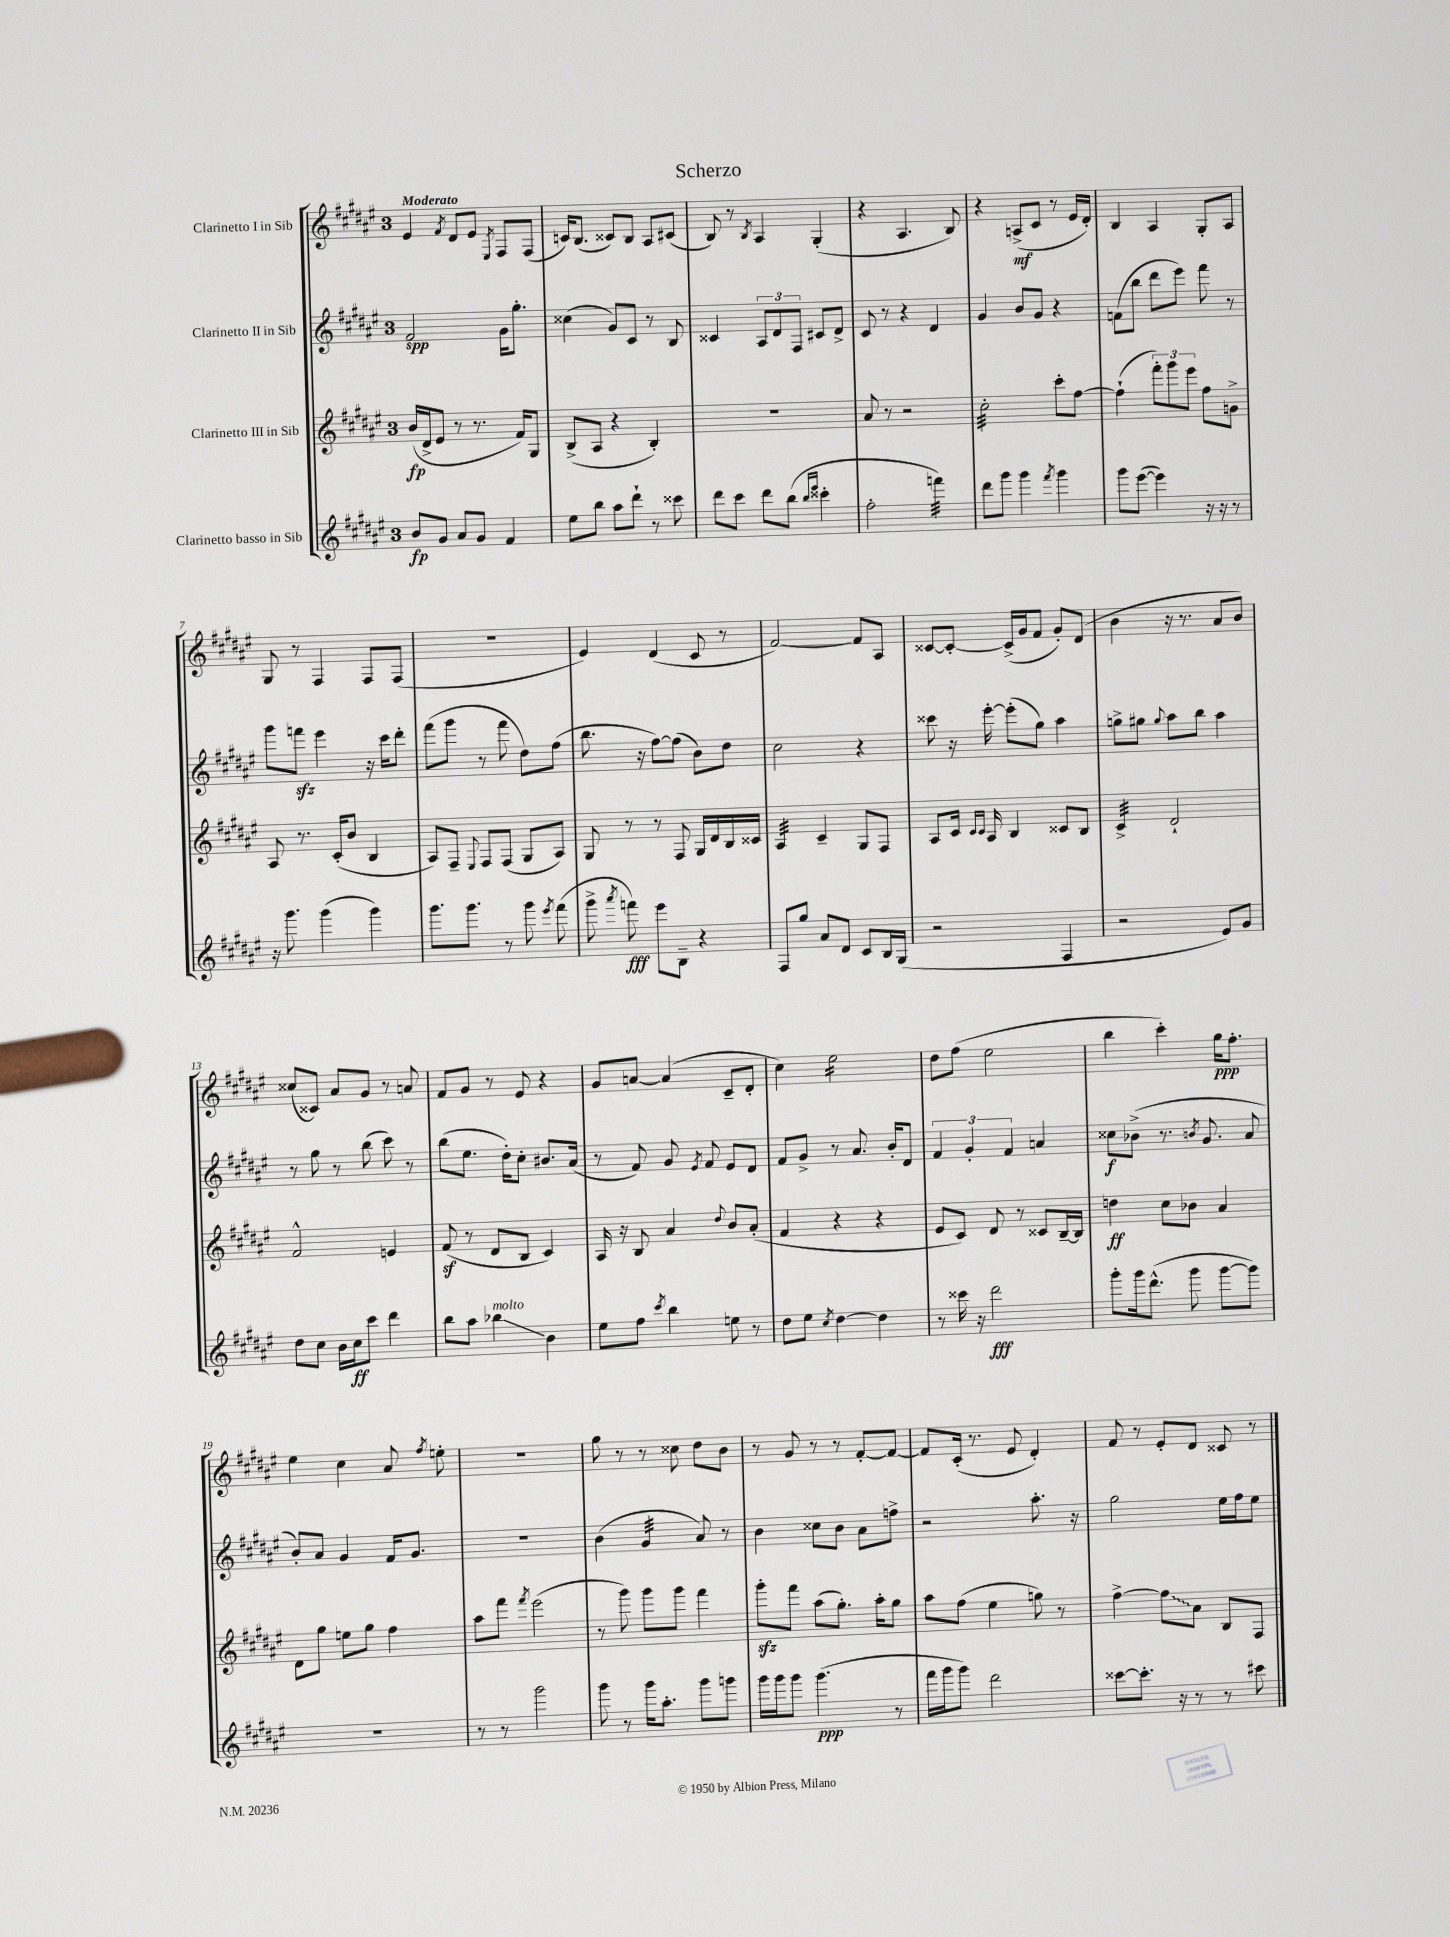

**kern	**kern	**kern	**kern
*staff4	*staff3	*staff2	*staff1
*clefG2	*clefG2	*clefG2	*clefG2
*k[f#c#g#d#a#e#]	*k[f#c#g#d#a#e#]	*k[f#c#g#d#a#e#]	*k[f#c#g#d#a#e#]
*M3/4	*M3/4	*M3/4	*M3/4
8b	(16b	2f#	4e#
.	16d#^	.	.
8g#	8e#	.	.
.	.	.	8qf#
8a#	8r	.	8d#
8g#	8.r	.	8e#
.	.	.	8qE#
4f#	.	16g#	8F#
.	16f#)	8.gg#'	.
.	8G#	.	(8F#
=	=	=	=
8ee#	(8B^	(4cc##	16c)
.	.	.	(8.B
8bb	8A#	.	.
8aa#	4r	8g#)	8c##)
8ddd#`	.	8c#	8B
8r	4B')	8r	8A#
8ccc##	.	8B	(8c#
=	=	=	=
8ddd#	2.r	4c##	8B)
8ccc#	.	.	8r
.	.	.	8qB
8ddd#	.	12A#	4A#
.	.	12d#	.
(8bb	.	.	.
.	.	12F#	.
16qqbb	.	.	.
16qqeee#	.	.	.
4ccc##'	.	8c#	(4G#'
.	.	8d#^	.
=	=	=	=
2ff#'	8a#	8c#	4r
.	8r	8r	.
.	2r	4r	4.A#
4fff)	.	4d#	.
.	.	.	8B)
=	=	=	=
8ddd#	2cc#'	4g#	4r
8ggg#	.	.	.
4ggg#	.	8b	(8A^
.	.	8g#	8c#
8qfff#	.	.	.
4ggg#	8ccc#'	4r	8r
.	[8ff#	.	16e#
.	.	.	16d#')
=	=	=	=
8ggg#	(4ff#`]	(8f	4B
([8eee#	.	8bb	.
4eee#])	12fff#')	8ddd#	4A#
.	12ggg#	.	.
.	.	8eee#)	.
.	12eee#	.	.
16r	8ff#	8fff#	8G#'
16r	.	.	.
8r	8g^	8r	8A#
=	=	=	=
16r	8A#	8ggg#	8G#
8.ggg#	.	.	.
.	8.r	8fff	8r
(4ggg#	.	4eee#	4F#
.	(16c#'	.	.
.	8b	.	.
4ggg#)	4B	16r	8F#
.	.	16ccc#	.
.	.	8ddd#'	(8F#
=	=	=	=
8.ggg#	8A#)	(8fff#	2.r
.	8F#~	8ggg#	.
8.ggg#	.	.	.
.	8qqE#	.	.
.	8F#	8r	.
8r	(8F#	8fff#	.
8ggg#	8G#	8dd#)	.
8qeee#	.	.	.
(8fff#	8A#)	(8ff#	.
=	=	=	=
8ggg#^	8G#	8.bb	4e#)
8qaaa#	.	.	.
8fff)	8r	.	.
.	.	16r	.
8eee#	8r	[8ff#)	(4d#
8B~	8F#	(8ff#]	.
4r	16G#	8b)	8c#
.	16d#	.	.
.	16B	8dd#	8r
.	16c##	.	.
=	=	=	=
8F#	4A#	2cc#	[2f#)
8gg#	.	.	.
8a#	4c#~	.	.
8d#	.	.	.
8c#	8G#	4r	8f#]
16B	8F#	.	8A#
(16G#	.	.	.
=	=	=	=
2r	8A#	8ccc##	[8c##
.	16c#	16r	8c##'_
.	16qqc#	.	.
.	16qqc#	.	.
.	16A#	[16eee#'	.
.	4B	(8eee#']	(16c##^]
.	.	.	16g#
.	.	8gg#)	8f#
4F#	8c##	4aa#	8g#')
.	8B	.	(8d#
=	=	=	=
2r	4c#^	8gg^	4b
.	.	8gg#	.
.	.	8qqgg#	.
.	2d#`	8aa#	16r
.	.	.	8.r
.	.	8bb	.
8e#)	.	4aa#	8a#
8g#	.	.	8b)
=	=	=	=
8dd#	2f#^^	8r	(8cc##
8cc#	.	8gg#	8c##)
16b	.	8r	8a#
16cc#	.	.	.
8ccc#	.	(8bb	8g#
4ddd#	4e	8ccc#)	8r
.	.	8r	8a
=	=	=	=
8bb	(8f#	(8bb	8f#
8aa#	8r	8.ee#	8g#
4bb-	8d#	.	8r
.	.	16dd#')	.
.	8B	8cc#'	8e#
4b	4c#)	8.b#	4r
.	.	(16a#	.
=	=	=	=
8ee#	16A#	8r	8g#
.	16r	.	.
8ff#	8B	8f#)	[8a
8qccc#	.	.	.
4bb	4a#	8g#	(4a]
.	.	8qe#	.
.	.	8f#	.
.	8qqdd#	.	.
8ee	8b	8e#	8c#~
8r	(8a#'	8d#	8d#'
=	=	=	=
8dd#	4f#	8f#	4cc#)
8ee#	.	8g#^	.
8qcc#	.	.	.
[4dd#	4r	8r	2ee#
.	.	8.a#	.
4dd#]	4r	.	.
.	.	16b'	.
.	.	8d#	.
=	=	=	=
8r	8e#	6f#	8dd#
16ccc##	8c#)	.	(8ff#
.	.	6g#'	.
16r	.	.	.
2ddd#	8d#	.	2ee#
.	.	6f#	.
.	8r	.	.
.	8c##	4a	.
.	[16B~	.	.
.	16B]	.	.
=	=	=	=
8ggg#'	4dd	8cc##	4bb
16ggg#	.	(8b-^	.
(8.ddd#^^	.	.	.
.	8cc#	8.r	4ccc#')
8ggg#	8b-	.	.
.	.	8qb	.
.	.	8.g#	.
[8ggg#	4a#	.	16gg#
.	.	.	8.ff#'
8ggg#])	.	8a#	.
=	=	=	=
2.r	8d#	8b')	4ee#
.	8gg#	8a#	.
.	8ee	4g#	4cc#
.	8gg#	.	.
.	4ff#	16f#	8a#
.	.	8.g#	.
.	.	.	8qff#
.	.	.	8ee'
=	=	=	=
8r	8aa#	2.r	2.r
8r	8fff#	.	.
.	8qfff#	.	.
2ggg#	(2eee#	.	.
=	=	=	=
8ggg#	8r	(4b	8gg#
8r	8ggg#)	.	8r
16ggg#	8ggg#	4g#	8r
8.aa#'	.	.	.
.	8ggg#	.	8cc##
8ggg#	4fff#	8a#)	8dd#
8ggg	.	8r	8b
=	=	=	=
16ggg#	8ggg#'	4b	8r
16ggg#	.	.	.
8ggg#	8fff#	.	8g#
(4.ggg#	(8aa#	8cc##	8r
.	8.gg#')	8b	8r
.	.	8a#	[8f#'
.	16aa#'	.	.
8r	8gg#	8ff^	8f#_
=	=	=	=
16fff#	8aa#	2r	8f#]
16ggg#	.	.	.
8ggg#)	(8ff#	.	(16c#'
.	.	.	8.r
2ddd#	4ee#	.	.
.	.	.	8e#
.	8gg)	8.aa#'	4d#')
.	8r	.	.
.	.	16r	.
=	=	=	=
[8ccc##	[4ff#^	2gg#	8f#
8.ccc##']	.	.	8r
.	8ff#]	.	8e#'
16r	.	.	.
8r	8a#	.	8d#
8r	8B	16ee#	8c##
.	.	16ff#	.
8ccc#	8F#	8ee#	8r
==	==	==	==
*-	*-	*-	*-
